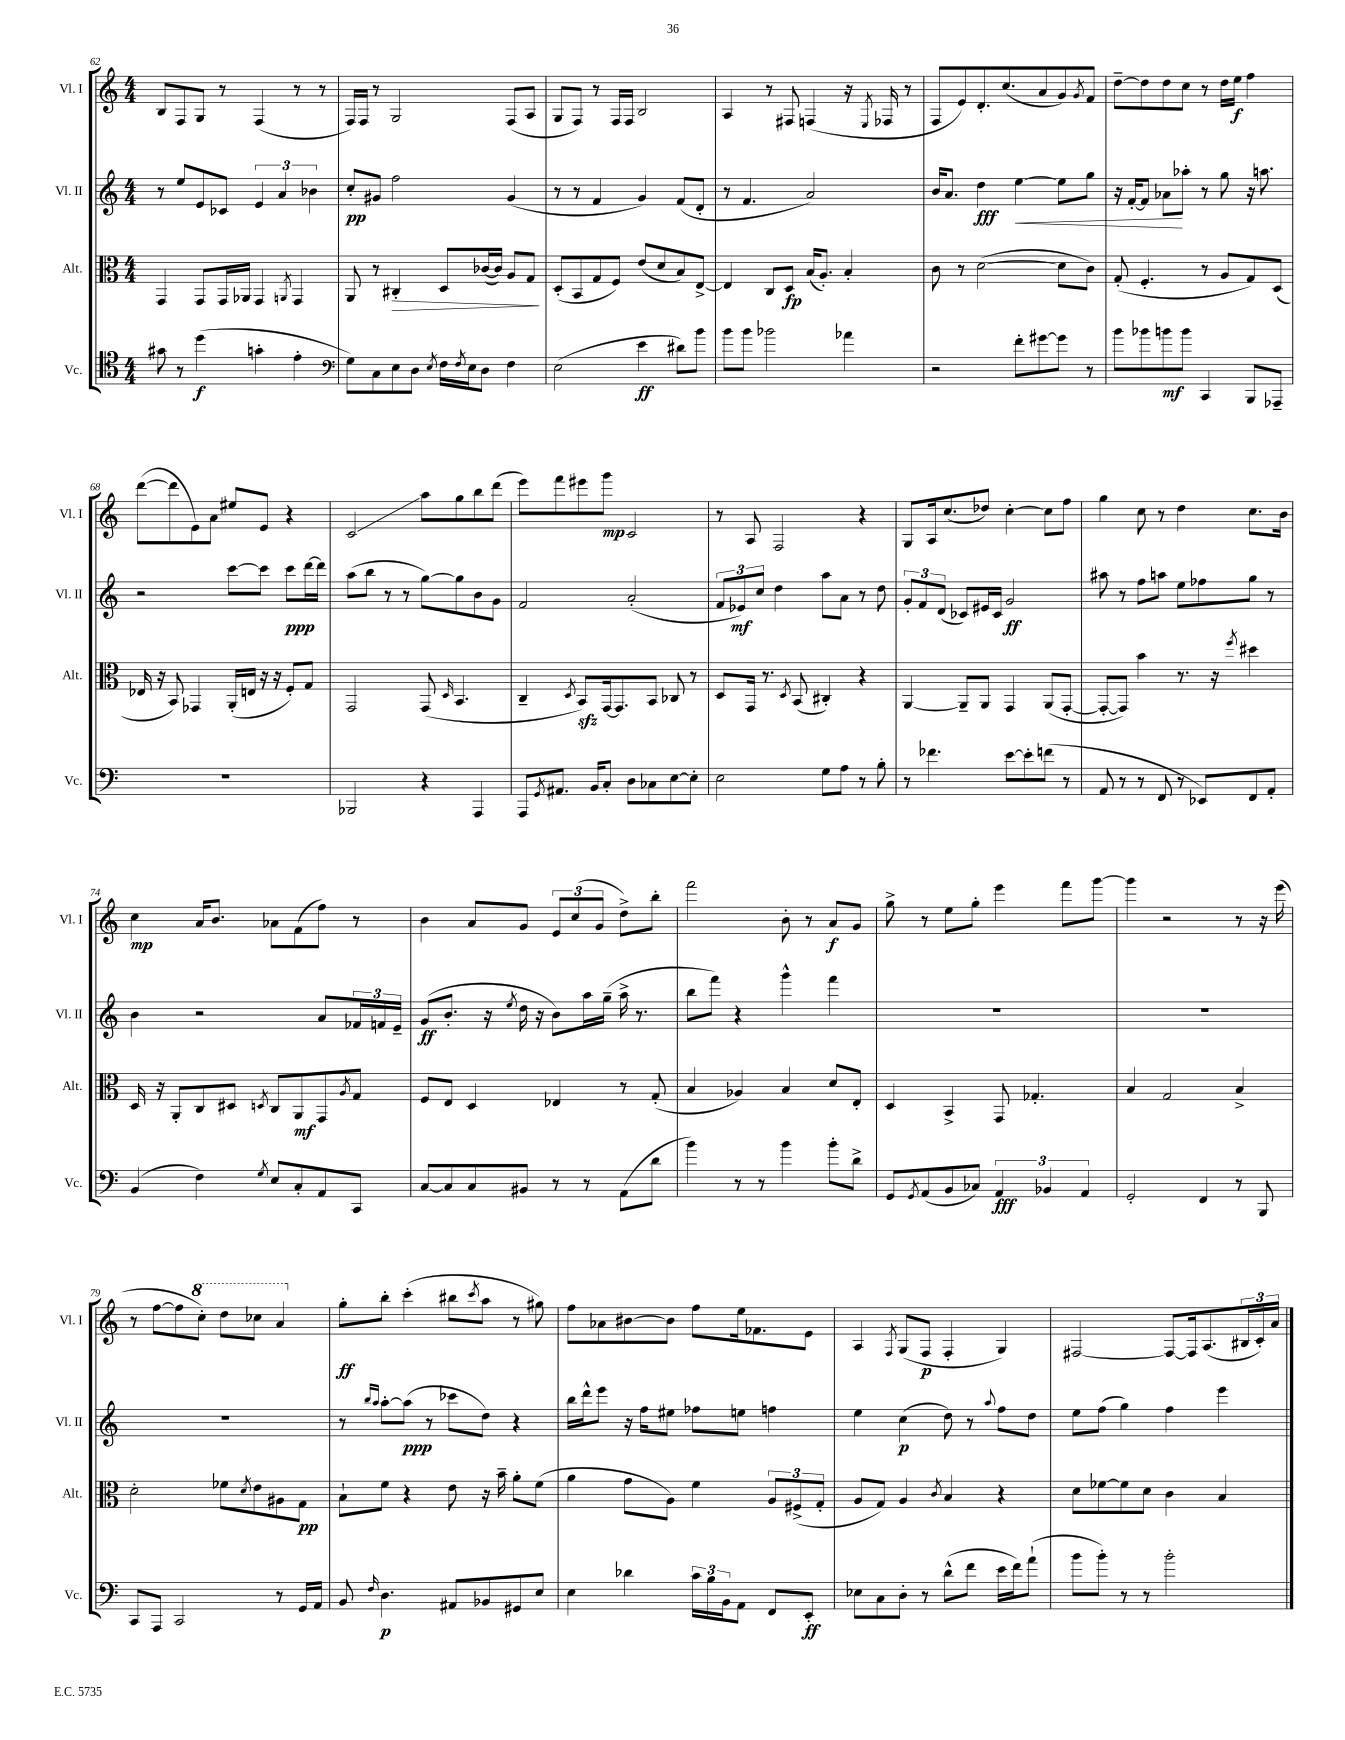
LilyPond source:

<<
\new StaffGroup <<
\new Staff = "s0" \with { instrumentName = "Vl. I" shortInstrumentName = "Vl. I" } {
    \clef treble \key c \major \numericTimeSignature \time 4/4
    b8 f8 g8 r8 f4( r8 r8 |
    f16) f16 r8 g2 f8( a8 |
    g8 f8) r8 f16 f16 b2 |
    a4 r8 fis8 f4( r16 \acciaccatura { e8 } fes16 r8 |
    f8 e'8) d'8.-. c''8.( a'8 g'8) \acciaccatura { g'8 } f'8 |
    d''8~-- d''8 d''8 c''8 r8 d''16 e''16\f f''4 |
    d'''8~( d'''8 e'8) a'8 eis''8 e'8 r4 |
    c'2\glissando a''8 g''8 b''8 d'''8( |
    e'''8) f'''8 eis'''8 g'''8\mp c'2 |
    r8 a8 f2 r4 |
    g8 a16 c''8.( des''8) c''4~-. c''8 f''8 |
    g''4 c''8 r8 d''4 c''8. b'16 |
    c''4\mp a'16 b'8. aes'8 f'8( f''8) r8 |
    b'4 a'8 g'8 \tuplet 3/2 { e'8 c''8( g'8 } d''8->) b''8-. |
    f'''2 b'8-. r8 a'8\f g'8 |
    g''8-> r8 e''8 g''8-. e'''4 f'''8 g'''8~ |
    g'''4 r2 r8 r16 e'''16( |
    r8 f''8~ f''8 \ottava #1 c'''8-.) d'''8 ces'''8 a''4 \ottava #0 |
    g''8-.\ff b''8-. c'''4-.( bis''8 \acciaccatura { c'''8 } a''8 r8 gis''8) |
    f''8 aes'8 bis'8~ bis'8 f''8 e''16 fes'8. e'8 |
    a4 \acciaccatura { f8 } g8( f8\p f4-. g4) |
    fis2~ fis8~ fis16 a8.( \tuplet 3/2 { bis16 c'16-.) a'16 } \bar "|." |
}
\new Staff = "s1" \with { instrumentName = "Vl. II" shortInstrumentName = "Vl. II" } {
    \clef treble \key c \major \numericTimeSignature \time 4/4
    r8 e''8 e'8 ces'8 \tuplet 3/2 { e'4 a'4 bes'4 } |
    c''8-.\pp gis'8 f''2 gis'4( |
    r8 r8 f'4 g'4) f'8( d'8-. |
    r8 f'4. a'2) |
    b'16 a'8. d''4\fff e''4~\< e''8 g''8 |
    r16 f'16~-. f'8 aes'8\! aes''8-. r8 g''8 r16 a''8. |
    r2 c'''8~ c'''8 c'''8\ppp d'''16~ d'''16 |
    a''8( b''8 r8 r8 g''8~) g''8 b'8 g'8 |
    f'2 a'2-.( |
    \tuplet 3/2 { f'8 ees'8\mf) c''8 } d''4 a''8 a'8 r8 d''8 |
    \tuplet 3/2 { g'8-. f'8 d'8( } ces'8) eis'16 ces'16 g'2\ff |
    ais''8 r8 f''8 a''8 e''8 fes''8 g''8 r8 |
    b'4 r2 a'8 \tuplet 3/2 { fes'16 f'16 e'16-- } |
    g'8\ff( b'8.-. r16 \acciaccatura { e''8 } d''16 r16 b'8) a''16 g''16--( a''16-> r8. |
    b''8 f'''8) r4 g'''4-^ f'''4 |
    R1 |
    R1 |
    R1 |
    r8 \grace { b''16 a''16 } a''8~-. a''8\ppp( r8 ces'''8 d''8) r4 |
    b''16 d'''16-^ e'''8 r16 f''16 eis''8 fes''8 e''8 f''4 |
    e''4 c''4\p( d''8) r8 \appoggiatura { a''8 } f''8 d''8 |
    e''8 f''8( g''4) f''4 e'''4 \bar "|." |
}
\new Staff = "s2" \with { instrumentName = "Alt." shortInstrumentName = "Alt." } {
    \clef alto \key c \major \numericTimeSignature \time 4/4
    g,4 g,8 g,16 aes,16 g,4 \acciaccatura { a,8 } g,4 |
    a,8 r8 cis4-.\> d8 ces'16~( ces'16) a8 g8\! |
    d8-.( b,8 g8 f8) e'8( d'8 b8) e8~-> |
    e4 c8 d8\fp b16( a8.-.) b4-. |
    c'8 r8 d'2~( d'8 c'8) |
    g8-.( f4.-. r8 a8 g8) d8( |
    ees16 r16 b,8) ges,4 a,16-.( e16 r16 r16 f8-.) g8 |
    g,2 g,8( \grace { d16 } b,4. |
    c4-- \acciaccatura { d8 } b,8\sfz) g,16~ g,8. b,8 ces8 r8 |
    d8 g,16 r8. \acciaccatura { d8 } b,8( cis4-.) r4 |
    a,4~ a,8-- a,8 g,4 a,8( g,8~-. |
    g,8~-. g,8) b'4 r8. r16 \acciaccatura { f''8 } dis''4 |
    d16 r16 a,8-. c8 dis8 \acciaccatura { d8 } c8 a,8\mf g,8 \acciaccatura { a8 } g8 |
    f8 e8 d4 ees4 r8 g8-.( |
    b4 aes4) b4 d'8 e8-. |
    d4 b,4-> g,8 ges4.-. |
    b4 g2 b4-> |
    d'2-. fes'8 \acciaccatura { d'8 } e'8 ais8 g8\pp |
    b8-! f'8 r4 e'8 r16 b'16-- a'8-. f'8( |
    a'4 g'8 a8) f'4 \tuplet 3/2 { a8 fis8->( g8-. } |
    a8 g8) a4 \acciaccatura { c'8 } b4 r4 |
    d'8 fes'8~ fes'8 d'8 c'4 b4 \bar "|." |
}
\new Staff = "s3" \with { instrumentName = "Vc." shortInstrumentName = "Vc." } {
    \clef tenor \key c \major \numericTimeSignature \time 4/4
    gis'8 r8 d''4\f( g'4-. e'4-. |
    \clef bass g8) c8 e8 d8 \acciaccatura { e8 } f16 \acciaccatura { f8 } e16 d8 f4 |
    e2( e'4\ff dis'8) b'8 |
    b'8 b'8 bes'2 aes'4 |
    r2 f'8-. gis'8~ gis'8 r8 |
    b'8 bes'8 b'8\mf b'8 c,4 b,,8 aes,,8-- |
    R1 |
    bes,,2 r4 a,,4 |
    a,,8 \acciaccatura { g,8 } ais,8. b,16 c8-. d8 ces8 e8~ e8-. |
    e2 g8 a8 r8 b8-. |
    r8 fes'4. e'8~ e'8-. f'8( r8 |
    a,8 r8 r8 f,8 r8 ees,8) f,8 a,8-. |
    b,4( f4) \acciaccatura { g8 } e8 c8-. a,8 c,8 |
    c8~ c8 c8 bis,8 r8 r8 a,8( d'8 |
    b'4) r8 r8 b'4 b'8-. d'8-> |
    g,8 \acciaccatura { g,8 } a,8( b,8 ces8) \tuplet 3/2 { a,4\fff bes,4 a,4 } |
    g,2-. f,4 r8 b,,8 |
    c,8 a,,8 c,2 r8 g,16 a,16 |
    b,8 \grace { f16 } d4.\p ais,8 bes,8 gis,8 e8 |
    e4 des'4 \tuplet 3/2 { c'16 b16 b,16 } a,8 f,8 e,8-.\ff |
    ees8 c8 d8-. r8 d'8-^( f'8 e'16 f'16) a'8-!( |
    b'8 b'8-.) r8 r8 b'2-. \bar "|." |
}
>>
>>
\layout { \context { \Score currentBarNumber = #62 } }
